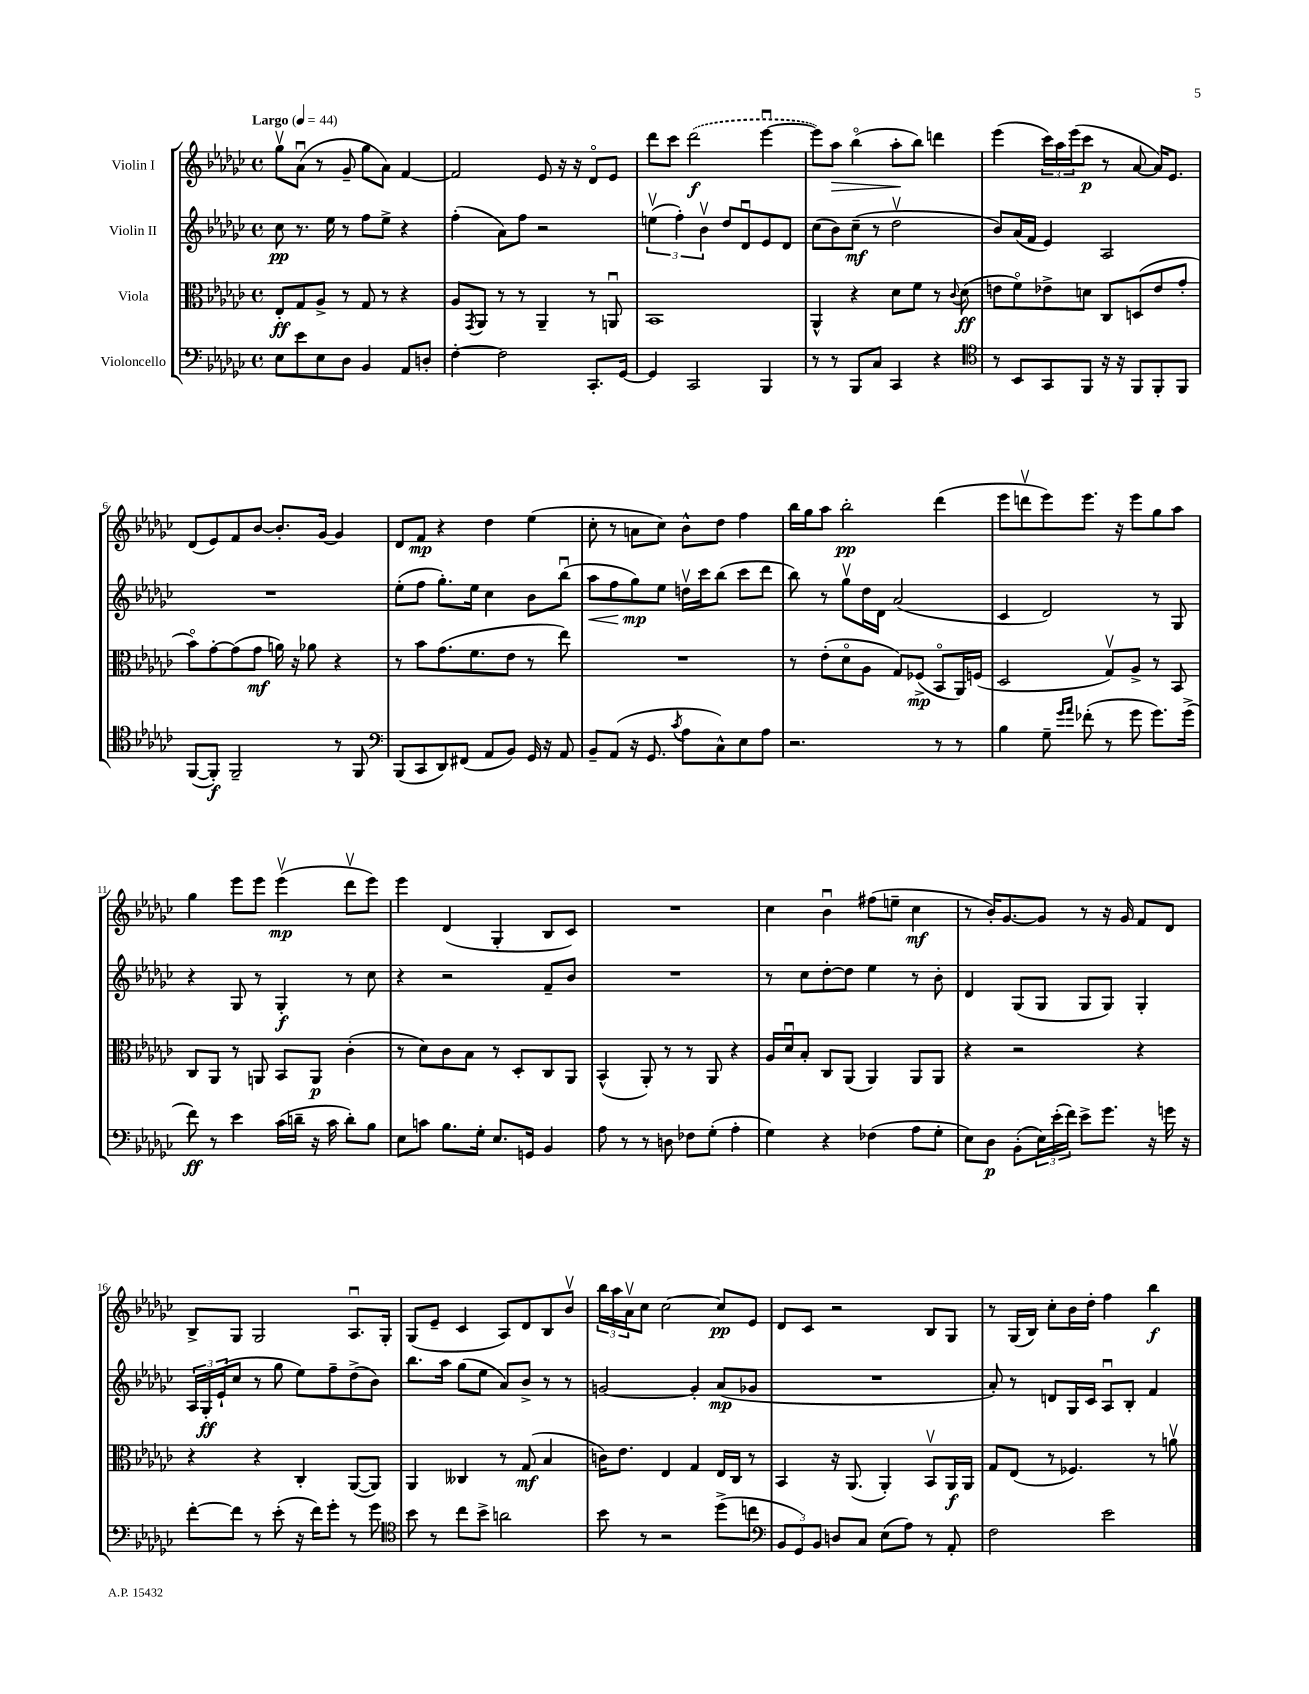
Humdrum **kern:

**kern	**dynam	**kern	**dynam	**kern	**dynam	**kern	**dynam
*part4	*part4	*part3	*part3	*part2	*part2	*part1	*part1
*staff4	*staff4	*staff3	*staff3	*staff2	*staff2	*staff1	*staff1
*I"Violoncello	*	*I"Viola	*	*I"Violin II	*	*I"Violin I	*
*clefF4	*	*clefC3	*	*clefG2	*	*clefG2	*
*k[b-e-a-d-g-c-]	*	*k[b-e-a-d-g-c-]	*	*k[b-e-a-d-g-c-]	*	*k[b-e-a-d-g-c-]	*
*M4/4	*	*M4/4	*	*M4/4	*	*M4/4	*
*met(c)	*	*met(c)	*	*met(c)	*	*met(c)	*
*MM44	*	*MM44	*	*MM44	*	*MM44	*
=1	=1	=1	=1	=1	=1	=1	=1
!	!	!	!	!	!	!LO:TX:a:B:t=Largo	!
8E-\L	.	8E-'/L	ff	8cc-\	pp	8gg-v\L	.
8e-\	.	8G-/	.	8.r	.	(8a-u\J	.
8E-\	.	8A-^/J	.	.	.	8r	.
.	.	.	.	16ee-\	.	.	.
8D-\J	.	8r	.	8r	.	8g-~/	.
4BB-/	.	8G-/	.	8ff\L	.	8gg-\L	.
.	.	8r	.	8ee-^\J	.	8a-\J)	.
8AA-/L	.	4r	.	4r	.	[4f/	.
8Dn'/J	.	.	.	.	.	.	.
=2	=2	=2	=2	=2	=2	=2	=2
[4F'\	.	8A-/L	.	(4ff'\	.	2f/]	.
.	.	8qGG-/	.	.	.	.	.
.	.	8AA-/J	.	.	.	.	.
2F\]	.	8r	.	8a-\L)	.	.	.
.	.	8r	.	8ff\J	.	.	.
.	.	4AA-~/	.	2r	.	8e-/	.
.	.	.	.	.	.	16r	.
.	.	.	.	.	.	16r	.
8.CC-'/L	.	8r	.	.	.	8d-/L	.
.	.	8AAnu/	.	.	.	8e-/J	.
[16GG-/Jk	.	.	.	.	.	.	.
=3	=3	=3	=3	=3	=3	=3	=3
4GG-/]	.	1BB-	.	(6eenv\	.	8ddd-\L	.
.	.	.	.	.	.	8ccc-\J	.
.	.	.	.	6ff'\)	.	.	.
2CC-/	.	.	.	.	.	(2ddd-\	f
.	.	.	.	6b-v\	.	.	.
.	.	.	.	8dd-/L	.	.	.
.	.	.	.	8d-u/	.	.	.
4BBB-/	.	.	.	8e-/	.	[4eee-u\	.
.	.	.	.	8d-/J	.	.	.
=4	=4	=4	=4	=4	=4	=4	=4
8r	.	4AA-^^/	.	(8cc-\L	.	8eee-\L])	.
!	!	!	!	!	!	!	!LO:HP:b
8r	.	.	.	8b-\)	.	8aa-\J	>
8BBB-/L	.	4r	.	(8cc-~\J	mf	(4bb-\	.
8C-/J	.	.	.	8r	.	.	.
4CC-/	.	8d-\L	.	2dd-v\	.	8aa-'\L	.
.	.	8f\J	.	.	.	8bb-\J)	]
4r	.	8r	.	.	.	4dddn\	.
.	.	8qqc-/	.	.	.	.	.
.	.	(8d-\	ff	.	.	.	.
=5	=5	=5	=5	=5	=5	=5	=5
*clefC4	*	*	*	*	*	*	*
8r	.	8en\L	.	8b-/L)	.	(4eee-\	.
8BB-/L	.	8f\)	.	(16a-/L	.	.	.
.	.	.	.	16f/JJ	.	.	.
8GG-/	.	8e-X^\	.	4e-/)	.	24ccc-\LL)	.
.	.	.	.	.	.	24aa-\	.
.	.	.	.	.	.	(24eee-\J	.
8FF/J	.	8dn\J	.	.	.	8ccc-\J	p
16r	.	8C-/L	.	2A-/	.	8r	.
16r	.	.	.	.	.	.	.
8FF/L	.	(8Dn/	.	.	.	[8a-/	.
8FF'/	.	8e-/	.	.	.	16a-/KL])	.
.	.	.	.	.	.	8.e-/J	.
8FF/J	.	8g-'/J	.	.	.	.	.
!!LO:LB:g=z
=6	=6	=6	=6	=6	=6	=6	=6
([8FF/L	.	8b-\L)	.	1r	.	(8d-/L	.
8FF'/J])	f	[8g-'\	.	.	.	8e-/)	.
2FF~/	.	(8g-\]	.	.	.	8f/	.
.	.	8g-\J	mf	.	.	[8b-/J	.
.	.	16an\)	.	.	.	8.b-'/L]	.
.	.	16r	.	.	.	.	.
.	.	8a-X\	.	.	.	.	.
.	.	.	.	.	.	[16g-/Jk	.
8r	.	4r	.	.	.	4g-/]	.
8FF/	.	.	.	.	.	.	.
=7	=7	=7	=7	=7	=7	=7	=7
*clefF4	*	*	*	*	*	*	*
(8BBB-/L	.	8r	.	(8ee-'\L	.	8d-/L	.
8CC-/	.	8b-\L	.	8ff\J	.	8f/J	mp
8DD-/)	.	(8.g-\	.	8.gg-'\L)	.	4r	.
(8FF#X/J	.	.	.	.	.	.	.
.	.	8.f\	.	16ee-\Jk	.	.	.
8AA-/L	.	.	.	4cc-\	.	4dd-\	.
8BB-/J)	.	8e-\J	.	.	.	.	.
16GG-/	.	8r	.	8b-\L	.	(4ee-\	.
16r	.	.	.	.	.	.	.
8AA-/	.	8ee-\)	.	(8bb-u\J	.	.	.
=8	=8	=8	=8	=8	=8	=8	=8
!	!	!	!	!	!LO:HP:b	!	!
8BB-~/L	.	1r	.	8aa-\L	<	8cc-'\	.
(8AA-/J	.	.	.	8ff\	.	8r	.
16r	.	.	.	8gg-\)	mp	8an\L	.
8.GG-/	.	.	.	.	.	.	.
.	.	.	.	8ee-\J	[	8cc-\J)	.
8qc-/	.	.	.	.	.	.	.
8A-\L	.	.	.	16ddnv\LL	.	8b-^^\L	.
.	.	.	.	16ccc-\J	.	.	.
8C-^^\)	.	.	.	(8bb-\J	.	8dd-\J	.
8E-\	.	.	.	8ccc-\L	.	4ff\	.
8A-\J	.	.	.	8ddd-\J	.	.	.
=9	=9	=9	=9	=9	=9	=9	=9
2.r	.	8r	.	8bb-\)	.	16bb-\LL	.
.	.	.	.	.	.	16gg-\J	.
.	.	(8e-'\L	.	8r	.	8aa-\J	.
.	.	8d-\	.	8gg-v\L	.	2bb-'\	pp
.	.	8A-\J	.	16dd-\L	.	.	.
.	.	.	.	16d-\JJ	.	.	.
.	.	8G-/L)	.	(2a-/	.	.	.
.	.	(8F-X^/J	mp	.	.	.	.
8r	.	8BB-/L	.	.	.	(4ddd-\	.
8r	.	16AA-/L)	.	.	.	.	.
.	.	(16Fn/JJ	.	.	.	.	.
=10	=10	=10	=10	=10	=10	=10	=10
4B-\	.	2D-/	.	4c-/	.	8eee-\L	.
.	.	.	.	.	.	8dddnv\	.
8G-~\	.	.	.	2d-/)	.	8eee-\)	.
16qqg-/LL	.	.	.	.	.	.	.
16qqa-/JJ	.	.	.	.	.	.	.
(8f-X'\	.	.	.	.	.	8.eee-\J	.
8r	.	8G-v/L)	.	.	.	.	.
.	.	.	.	.	.	16r	.
8g-\	.	8A-^/J	.	.	.	8eee-\L	.
8.g-\L)	.	8r	.	8r	.	8gg-\	.
.	.	8BB-/	.	8G-/	.	8aa-\J	.
(16g-^\Jk	.	.	.	.	.	.	.
!!LO:LB:g=z
=11	=11	=11	=11	=11	=11	=11	=11
8f\)	ff	8C-/L	.	4r	.	4gg-\	.
8r	.	8AA-/J	.	.	.	.	.
4e-\	.	8r	.	8G-/	.	8eee-\L	.
.	.	8AAn/	.	8r	.	8eee-\J	.
(16c-\LL	.	8BB-/L	.	4G-'/	f	(4eee-v\	mp
16dn~\JJ	.	.	.	.	.	.	.
16r	.	8AA/J	p	.	.	.	.
16c-\	.	.	.	.	.	.	.
8d'\L)	.	(4c-'\	.	8r	.	8ddd-v\L	.
8B-\J	.	.	.	8cc-\	.	8eee-\J)	.
=12	=12	=12	=12	=12	=12	=12	=12
8E-\L	.	8r	.	4r	.	4eee-\	.
8cn\J	.	8d-\L)	.	.	.	.	.
8.B-\L	.	8c-\	.	2r	.	(4d-/	.
.	.	8B-\J	.	.	.	.	.
16G-'\Jk	.	.	.	.	.	.	.
8.E-/L	.	8r	.	.	.	4G-'/	.
.	.	8D-'/L	.	.	.	.	.
16GGn/Jk	.	.	.	.	.	.	.
4BB-/	.	8C-/	.	8f~/L	.	8B-/L	.
.	.	8AA-/J	.	8b-/J	.	8c-/J)	.
=13	=13	=13	=13	=13	=13	=13	=13
8A-\	.	(4BB-^^/	.	1r	.	1r	.
8r	.	.	.	.	.	.	.
8r	.	8AA-'/)	.	.	.	.	.
8Dn\	.	8r	.	.	.	.	.
8F-X\L	.	8r	.	.	.	.	.
(8G-'\J	.	8AA-/	.	.	.	.	.
4A-'\	.	4r	.	.	.	.	.
=14	=14	=14	=14	=14	=14	=14	=14
4G-\)	.	16A-/LL	.	8r	.	4cc-\	.
.	.	16d-u/J	.	.	.	.	.
.	.	8B-'/J	.	8cc-\L	.	.	.
4r	.	8C-/L	.	[8dd-'\	.	4b-u\	.
.	.	(8AA-/J	.	8dd-\J]	.	.	.
(4F-X\	.	4AA-/)	.	4ee-\	.	(8ff#X\L	.
.	.	.	.	.	.	8een~\J	.
8A-\L	.	8AA-/L	.	8r	.	4cc-\	mf
8G-'\J	.	8AA-/J	.	8b-'\	.	.	.
=15	=15	=15	=15	=15	=15	=15	=15
8E-\L)	.	4r	.	4d-/	.	8r	.
8D-\J	p	.	.	.	.	16b-'/KL)	.
.	.	.	.	.	.	[8.g-/	.
(8BB-'\L	.	2r	.	(8G-/L	.	.	.
24E-\L)	.	.	.	8G-/J	.	8g-/J]	.
(24e-'\	.	.	.	.	.	.	.
24f\JJ)	.	.	.	.	.	.	.
8e-^\L	.	.	.	8G-/L	.	8r	.
8.g-\J	.	.	.	8G-/J)	.	16r	.
.	.	.	.	.	.	16g-/	.
.	.	4r	.	4G-'/	.	8f/L	.
16r	.	.	.	.	.	.	.
16gn\	.	.	.	.	.	8d-/J	.
16r	.	.	.	.	.	.	.
!!LO:LB:g=z
=16	=16	=16	=16	=16	=16	=16	=16
[8f'\L	.	4r	.	24A-/LL	.	8B-^/L	.
.	.	.	.	24G-'/	ff	.	.
.	.	.	.	(24e-`/J	.	.	.
8f\J]	.	.	.	8cc-/J	.	8G-/J	.
8r	.	4r	.	8r	.	2G-/	.
(8e-'\	.	.	.	8gg-\	.	.	.
16r	.	4C-'/	.	8ee-\L)	.	.	.
16f\KL)	.	.	.	.	.	.	.
8g-'\J	.	.	.	8ff~\	.	.	.
8r	.	([8AA-/L	.	(8dd-^\	.	8.A-u/L	.
8g-\	.	8AA-/J])	.	8b-\J)	.	.	.
.	.	.	.	.	.	16G-'/Jk	.
=17	=17	=17	=17	=17	=17	=17	=17
*clefC4	*	*	*	*	*	*	*
8b-\	.	4AA-/	.	8.bb-\L	.	(8G-/L	.
8r	.	.	.	.	.	8e-~/J	.
.	.	.	.	16aa-\Jk	.	.	.
8cc-\L	.	4C--X/	.	(8gg-\L	.	4c-/	.
8b-^\J	.	.	.	8ee-\J	.	.	.
2an\	.	8r	.	8a-/L)	.	8A-/L)	.
.	.	(8G-/	mf	8b-^/J	.	8d-/	.
.	.	4B-/	.	8r	.	8B-/	.
.	.	.	.	8r	.	8b-v/J	.
=18	=18	=18	=18	=18	=18	=18	=18
8b-\	.	16cn\KL)	.	[2gn/	.	24bb-\LL	.
.	.	.	.	.	.	24aa-\	.
.	.	8.e-\J	.	.	.	.	.
.	.	.	.	.	.	24a-v\J	.
8r	.	.	.	.	.	8cc-\J	.
2r	.	4E-/	.	.	.	[2cc-\	.
.	.	4G-/	.	4g'/]	.	.	.
(8dd-^\L	.	16E-/LL	.	(8a-/L	mp	8cc-/L]	pp
.	.	16C-/JJ	.	.	.	.	.
8ccn\J	.	8r	.	8g-X/J	.	8e-/J	.
=19	=19	=19	=19	=19	=19	=19	=19
*clefF4	*	*	*	*	*	*	*
12BB-/L	.	4BB-/	.	1r	.	8d-/L	.
12GG-/)	.	.	.	.	.	.	.
.	.	.	.	.	.	8c-/J	.
12BB-/J	.	.	.	.	.	.	.
8Dn/L	.	16r	.	.	.	2r	.
.	.	(8.AA-/	.	.	.	.	.
8C-/J	.	.	.	.	.	.	.
(8E-\L	.	4AA-'/)	.	.	.	.	.
8A-\J)	.	.	.	.	.	.	.
8r	.	8BB-v/L	.	.	.	8B-/L	.
8AA-'/	.	16AA-/L	f	.	.	8G-/J	.
.	.	16AA-/JJ	.	.	.	.	.
=20	=20	=20	=20	=20	=20	=20	=20
2F\	.	8G-/L	.	8a-'/)	.	8r	.
.	.	(8E-/J	.	8r	.	(16G-/LL	.
.	.	.	.	.	.	16B-/JJ)	.
.	.	8r	.	8dn/L	.	8cc-'\L	.
.	.	4.F-X/)	.	16G-/L	.	16b-\L	.
.	.	.	.	16c-/JJ	.	16dd-'\JJ	.
2e-\	.	.	.	8A-u/L	.	4ff\	.
.	.	.	.	8B-'/J	.	.	.
.	.	8r	.	4f/	.	4bb-\	f
.	.	8anv\	.	.	.	.	.
==	==	==	==	==	==	==	==
*-	*-	*-	*-	*-	*-	*-	*-
